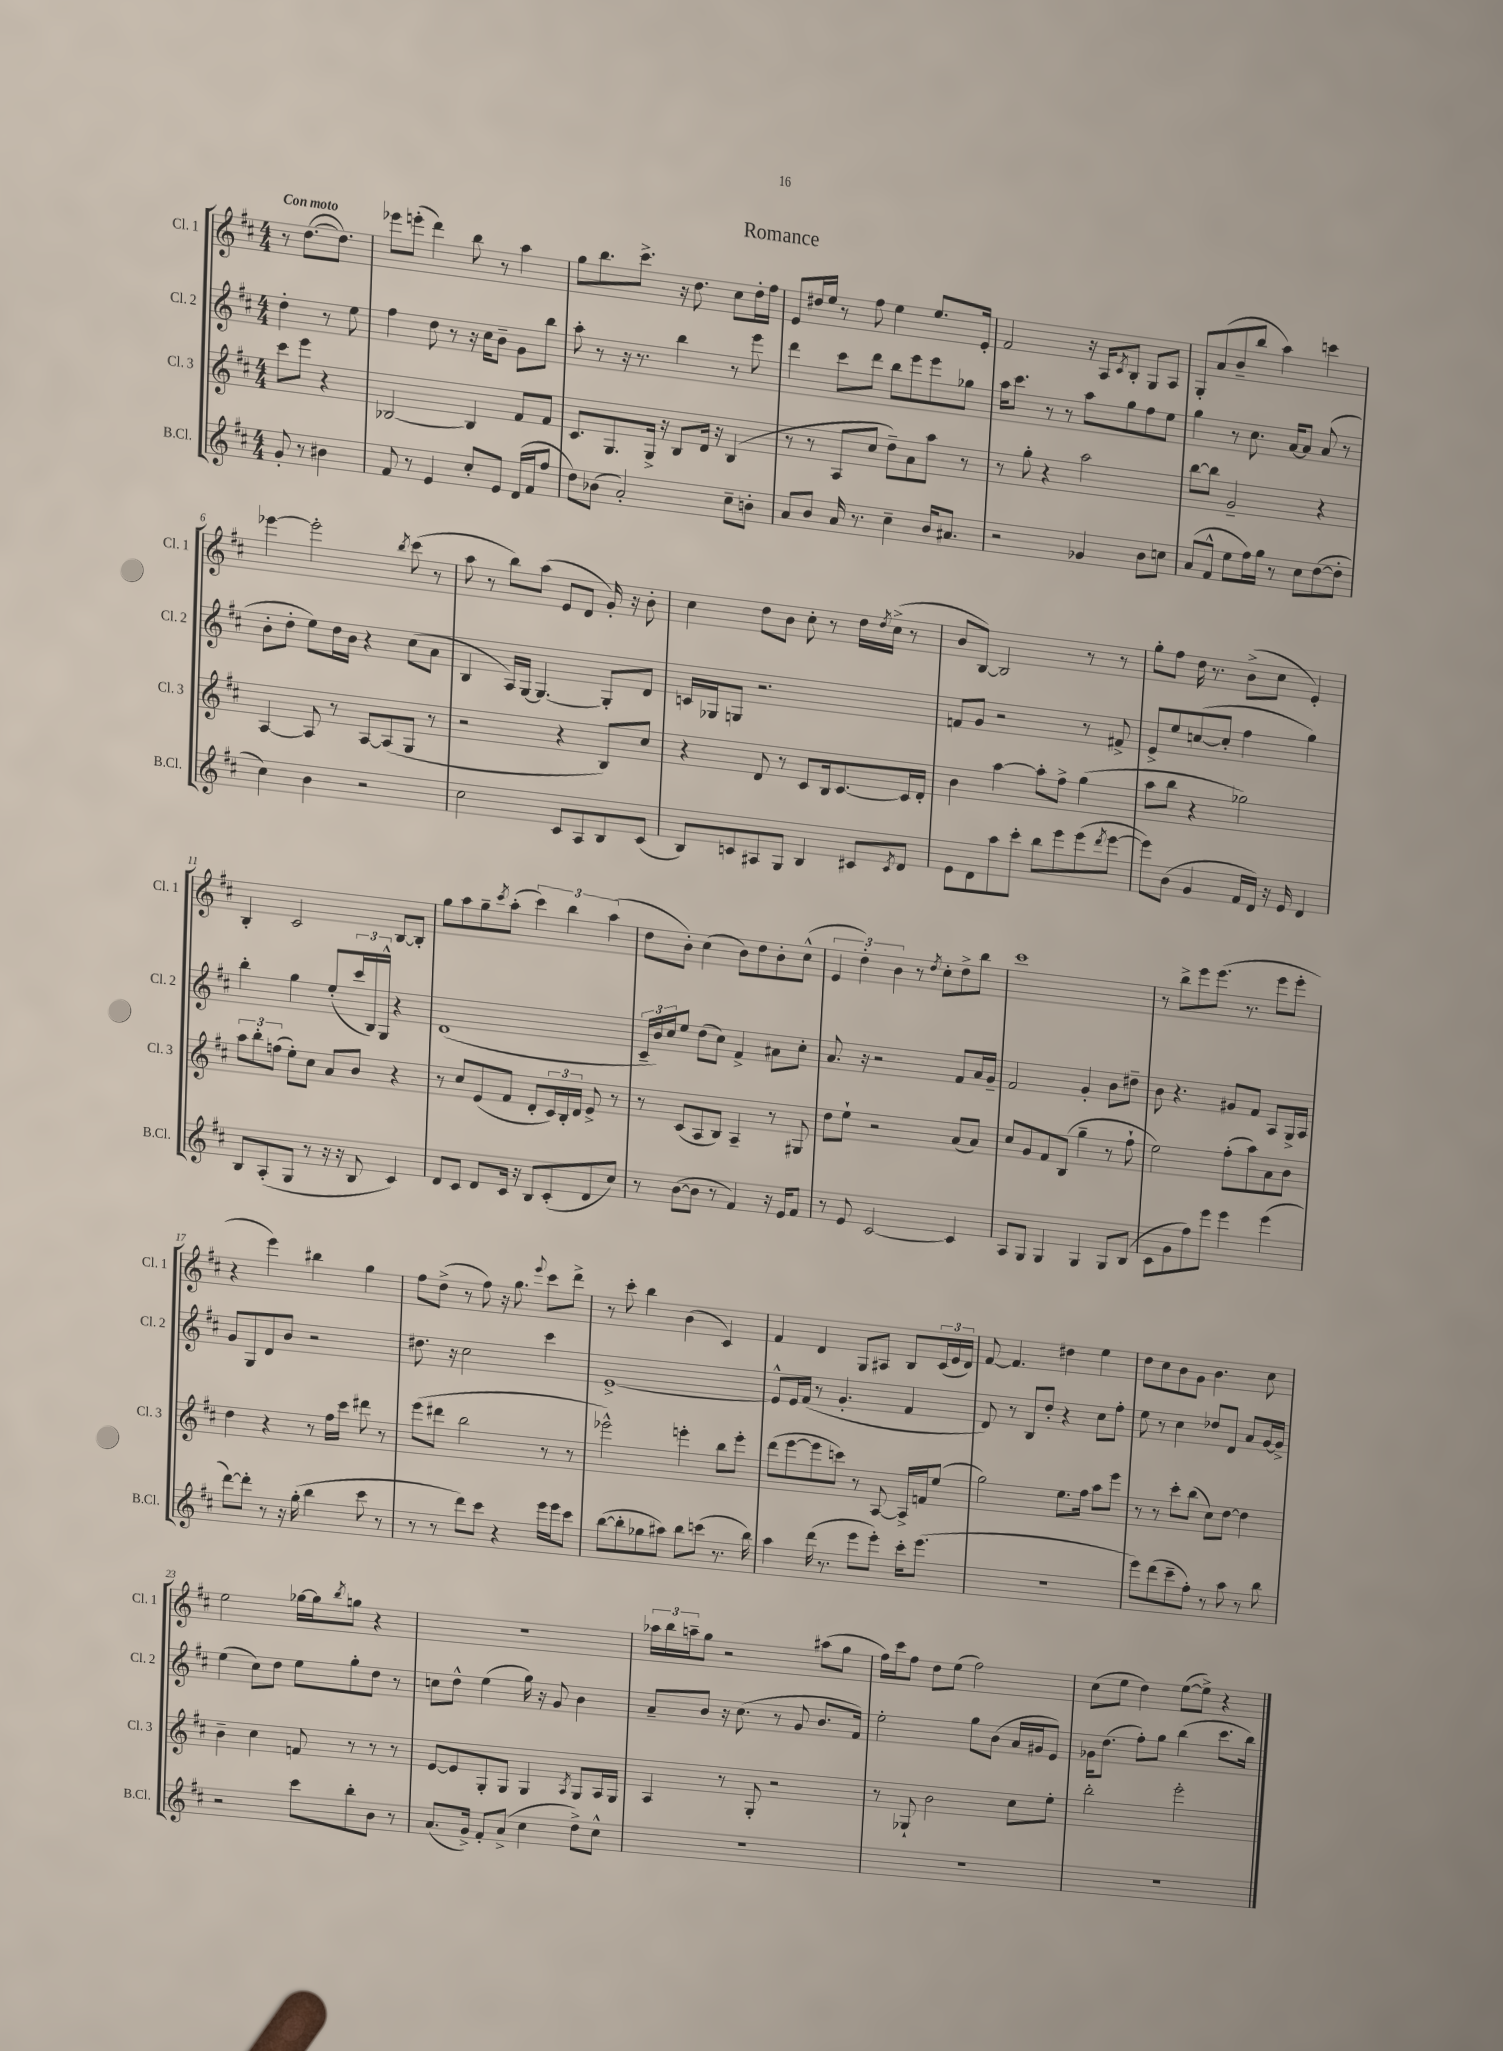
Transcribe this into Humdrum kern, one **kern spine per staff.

**kern	**kern	**kern	**kern
*part4	*part3	*part2	*part1
*staff4	*staff3	*staff2	*staff1
*I"B.Cl.	*I"Cl. 3	*I"Cl. 2	*I"Cl. 1
*I'B.Cl.	*I'Cl. 3	*I'Cl. 2	*I'Cl. 1
*clefG2	*clefG2	*clefG2	*clefG2
*k[f#c#]	*k[f#c#]	*k[f#c#]	*k[f#c#]
*M4/4	*M4/4	*M4/4	*M4/4
=	=	=	=
!	!	!	!LO:TX:a:B:t=Con moto
8g'/	8ccc#\L	4dd'\	8r
8r	8eee\J	.	([8.dd\L
4b#X\	4r	8r	.
.	.	.	8.dd\J])
.	.	8ee\	.
=1	=1	=1	=1
8f#/	[2B-X/	4ff#\	8eee-X\L
8r	.	.	(8eeen'\J
4e/	.	8dd\	4ddd\)
.	.	8r	.
8cc#'/L	4B-/]	16r	8bb\
.	.	16cc#\KL	.
8e/J	.	8b~\J	8r
(16d/LL	8f#/L	8g\L	4aa\
16f#/J	.	.	.
8ff#/J	8f#/J	8bb\J	.
=2	=2	=2	=2
8dd\L)	8.c#/L	8aa'\	8gg\L
(8b-X\J	.	8r	8.bb\
.	8.G/	.	.
2a'/)	.	16r	.
.	.	8.r	8.ccc#^\J
.	16G^/Jk	.	.
.	16r	.	.
.	8B/L	4bb\	16r
.	.	.	8.dd\
.	16d/Jk	.	.
.	16r	.	.
8cc#~\L	(4B/	8r	8cc#\L
8bn'\J	.	8eee\	16dd'\L
.	.	.	16ff#\JJ
=3	=3	=3	=3
8a/L	8r	4ddd\	8e/L
8b/J	8r	.	16dd#X/L
.	.	.	16ee/JJ
16a/	8A/L	8ccc#\L	8r
8.r	.	.	.
.	8cc#/J	8ddd\J	8ff#\
4cc#~\	8dd~\L)	8bb\L	4ee\
.	8a\	8eee\	.
16b/KL	8aa\J	8eee\	8.ee/L
8.a#X/J	.	.	.
.	8r	8gg-X\J	.
.	.	.	16e'/Jk
=4	=4	=4	=4
2r	8r	16aa\KL	2f#/
.	.	8.ccc#\J	.
.	8gg'\	.	.
.	4r	8r	.
.	.	8r	.
4g-X/	2aa\	8aa\L	16r
.	.	.	16A/KL
.	.	.	8qc#/
.	.	8gg\	8B'/J
8b\L	.	8ff#\	8G/L
8ccn\J	.	8ee\J	8A/J
=5	=5	=5	=5
(8a/L	[8bb\L	4gg\	8G'/L
8f#^^/J	8bb\J]	.	(8a/
8ee\L	2g~/	8r	8b~/
16ff#\L)	.	8.cc#\	8bb/J
16gg\JJ	.	.	.
8r	.	.	4aa\)
.	.	[16a/KL	.
8cc#\L	.	8a/J]	.
([8dd\	4r	(8a/	4cccn\
8dd'\J]	.	8r	.
!!LO:LB:g=z
=6	=6	=6	=6
4cc#\)	[4A/	8b'\L	[4eee-X\
.	.	8dd'\J	.
4b\	8A/]	8ee\L)	2eee-'\]
.	8r	16dd\L	.
.	.	16b\JJ	.
2r	[8A/L	4r	.
.	(8A/]	.	.
.	.	.	8qbb/
.	8G/J	(8cc#\L	(8ccc#\
.	8r	8a\J	8r
=7	=7	=7	=7
2cc#\	2r	4B/	8aa\
.	.	.	8r
.	.	16A/LL)	8bb\L)
.	.	[16G/JJ	.
.	.	4.G/_	(8aa\J
8c#/L	4r	.	8e/L
8A/	.	.	8d/J
8B/	8B/L)	8G'/L]	16g'/)
.	.	.	16r
(8c#/J	8cc#/J	8d/J	8b'\
=8	=8	=8	=8
8B/L)	4r	16cn/LL	4cc#\
.	.	16G-X/J	.
8cn/	.	8Gn/J	.
8A#X/	8d/	2.r	8dd\L
8G/J	8r	.	8b\J
4B/	8c#/L	.	8cc#'\
.	16B/k	.	8r
.	[8.c#/	.	.
8c#X/L	.	.	16dd\LL
.	.	.	8qdd/
.	.	.	(16cc#^\JJ
8qc#/	.	.	.
8d/J	16c#/L]	.	8r
.	16d'/JJ	.	.
=9	=9	=9	=9
8e\L	4b\	8fn/L	8b/L
8d\	.	8g/J	[8B/J)
8aa\	[4aa\	2r	2B/]
8ccc#'\J	.	.	.
8bb\L	8aa'\L]	.	.
8eee\	8ff#^\J	.	.
(8eee\	(4gg\	8r	8r
8qddd/	.	.	.
[8eee\J	.	8f#X^/	8r
=10	=10	=10	=10
8eee\L])	8aa\L	8e^/L	8gg'\L
(8b\J	8bb\J	8ee/	8ff#\J
4g/	4r	([8ccn/	16dd\
.	.	.	8.r
.	.	8cc'/J]	.
16f#/LL	2gg-X\)	4ff#\	(8b^\L
16d/JJ)	.	.	.
16r	.	.	8cc#\J
16e/	.	.	.
4d/	.	4gg\)	4e'/)
!!LO:LB:g=z
=11	=11	=11	=11
8B/L	12aa\L	4bb'\	4B'/
.	12bb'\	.	.
(8A'/	.	.	.
.	(12ffn\J	.	.
8G/J	8ee'\L)	4gg\	2c#/
8r	8cc#\J	.	.
16r	8a/L	(8ee'/L	.
16r	.	.	.
8B/	8b/J	24ccc#/L	.
.	.	24B/)	.
.	.	24G^^/JJ	.
4c#/)	4r	4r	[8B/L
.	.	.	8B'/J]
=12	=12	=12	=12
8d/L	8r	(1d	8gg\L
8c#/J	8cc#/L	.	8aa\
8d/L	(8e/	.	8gg~\
.	.	.	8qccc#/
16c#/Jk	8f#/J	.	(8aa'\J
16r	.	.	.
8B/L	8d'/L	.	6ccc#\)
(8c#'/	24c#/L)	.	.
.	24B'/	.	6bb\
.	24d/JJ	.	.
8d/	8e^/	.	.
.	.	.	(6aa\
8cc#/J)	8r	.	.
=13	=13	=13	=13
8r	8r	24c#~/LL	8dd\L
.	.	24b/)	.
.	.	24cc#/J	.
([8b\L	(8c#/L	8ee/J	8b'\J)
8b\J]	8A/	(8dd\L	(4cc#\
8r	8B/J)	8cc#\J)	.
4f#/)	4A~/	4f#^/	8b\L)
.	.	.	8dd\
16r	8r	8a#X\L	8b'\
16e/KL	.	.	.
8f#/J	8G#X/	8cc#'\J	(8cc#^^\J
=14	=14	=14	=14
8r	8dd\L	8.a/	6e/
8e/	8ee`\J	.	.
.	.	.	6dd'\)
.	.	16r	.
[2c#/	2r	2r	.
.	.	.	6b\
.	.	.	8r
.	.	.	8qdd/
.	.	.	8cc#'\L
4c#/]	(8a/L	8f#/L	8dd^\
.	8a/J)	16a/L	8bb\J
.	.	16g~/JJ	.
=15	=15	=15	=15
8A/L	8cc#/L	2f#/	1ccc#
8G/J	8g/	.	.
4G/	8f#/	.	.
.	(8B/J	.	.
4G/	4gg~\	4g'/	.
8G/L	8r	8b\L	.
(8B/J	8ff#`\	8dd#X~\J	.
=16	=16	=16	=16
8c#\L	2ee\)	8b\	8r
8g\	.	4.r	8bb^\L
8ff#\)	.	.	8eee\
8eee\J	.	.	(8.eee\J
4eee\	(8ff#'\L	8g#X/L	.
.	.	.	8.r
.	8aa\)	8f#/J	.
(4eee\	8a\	8A/L	8eee\L
.	8b\J	16G^/L	8eee'\J
.	.	16A/JJ	.
!!LO:LB:g=z
=17	=17	=17	=17
[8ddd\L)	4dd\	8g/L	4r
8ddd'\J]	.	8G/	.
8r	4r	8d/	4eee\)
16r	.	8b/J	.
(16gg'\	.	.	.
4bb\	8r	2r	4bb#X\
.	16ff#\LL	.	.
.	16ccc#\JJ	.	.
8ccc#\	8ddd#X\	.	4gg\
8r	8r	.	.
=18	=18	=18	=18
8r	(8eee\L	8.dd#X\	8ff#\L
8r	8ddd#X\J	.	(8dd^\J
.	.	16r	.
8ddd\L)	2bb\	2cc#\	8r
8ccc#\J	.	.	8ff#\)
4r	.	.	16r
.	.	.	8.gg\
.	.	.	8qqeee/
16eee\LL	8r	4ccc#\	8ccc#\L
16eee\J	.	.	.
8ccc#\J	8r	.	8ddd^\J
=19	=19	=19	=19
([8bb\L	2eee-X^^\)	[1e^	8r
8bb'\]	.	.	8ccc#'\
8gg-X\	.	.	4bb\
8aa#X\J)	.	.	.
8bb\L	4eeen'\	.	(4b\
(8cccn\J	.	.	.
8.r	8bb\L	.	4c#/)
.	8eee'\J	.	.
16bb\)	.	.	.
=20	=20	=20	=20
4aa\	(8ddd\L	8e^^/L]	4f#/
.	[8eee\	16e/L	.
.	.	(16f#/JJ	.
(16ddd\	8eee\]	8r	4d/
8.r	.	.	.
.	8cccn\J)	4.g'/	.
8eee\L	8r	.	8G/L
8eee'\J)	[8A/	.	8A#X/J
16ccc#'\KL	16A^/LL]	4f#/	8B/L
(8.eee\J	16fn/J	.	.
.	(8ee/J	.	(24c#/L
.	.	.	24e/
.	.	.	24d/JJ)
=21	=21	=21	=21
1r	2gg\)	8d/)	[8f#/
.	.	8r	4.f#/]
.	.	8B/L	.
.	.	8dd'/J	.
.	8.ee\L	4r	4dd#X\
.	16ff#\Jk	.	.
.	8aa\L	8cc#\L	4ee\
.	8eee\J	8ff#'\J	.
=22	=22	=22	=22
8eee\L)	8r	8ee\	8dd\L
(8ddd\	8r	8r	8cc#\
8ccc#~\	8ccc#'\L	4cc#\	8b\
8ff#'\J)	(8bb\J	.	8g\J
8r	8cc#\L)	8dd-X/L	4.b\
8aa\	[8dd\J	8d/J	.
8r	4dd\]	8a/L	.
8bb\	.	[16g/L	8cc#\
.	.	16g^/JJ]	.
!!LO:LB:g=z
=23	=23	=23	=23
2r	4b~\	(4ee\	2ee\
.	4cc#\	8cc#\L)	.
.	.	8dd\J	.
8ccc#\L	8fn/	8ee\L	[16gg-X\LL
.	.	.	16gg-\J]
.	.	.	8qbb/
8bb'\	8r	8gg'\	8ggn\J
8b\J	8r	8dd\J	4r
8r	8r	8r	.
=24	=24	=24	=24
(8.a/L	[8e/L	8ccn\L	1r
.	8e/]	8dd^^\J	.
16g^/Jk)	.	.	.
8f#'/L	8G'/	(4ee\	.
(8a^/J	8G/J	.	.
4cc#\	4G/	16gg\)	.
.	.	16r	.
.	.	8g/	.
.	8qA/	.	.
8dd^\L)	8G/L	4b\	.
8cc#^^\J	16A/L	.	.
.	16G/JJ	.	.
=25	=25	=25	=25
1r	4A/	8a~/L	24aa-X\LL
.	.	.	24bb\
.	.	.	24aan~\J
.	.	8b/J	8gg\J
.	8r	16r	2r
.	.	(8.cc#\	.
.	8G'/	.	.
.	2r	8r	.
.	.	8g/	.
.	.	8.b/L	(8aa#X\L
.	.	.	8gg\J
.	.	16f#/Jk)	.
=26	=26	=26	=26
1r	8r	2ee'\	16ff#\LL)
.	.	.	16ccc#\J
.	8G-X`/	.	8ff#\J
.	2b\	.	8dd\L
.	.	.	(8ee\J
.	.	8gg\L	2ff#\)
.	.	(8b\J	.
.	8cc#\L	16a/LL	.
.	.	16g#X/J	.
.	8ee'\J	8e/J)	.
=27	=27	=27	=27
1r	2bb'\	16g-X\KL	(8cc#\L
.	.	(8.dd\J	.
.	.	.	8ee\J
.	.	8ff#'\L)	4dd\)
.	.	8gg\J	.
.	2eee'\	(4bb\	([8ee\L
.	.	.	8ee^\J])
.	.	8.ccc#\L	4r
.	.	16bb\Jk)	.
==	==	==	==
*-	*-	*-	*-
